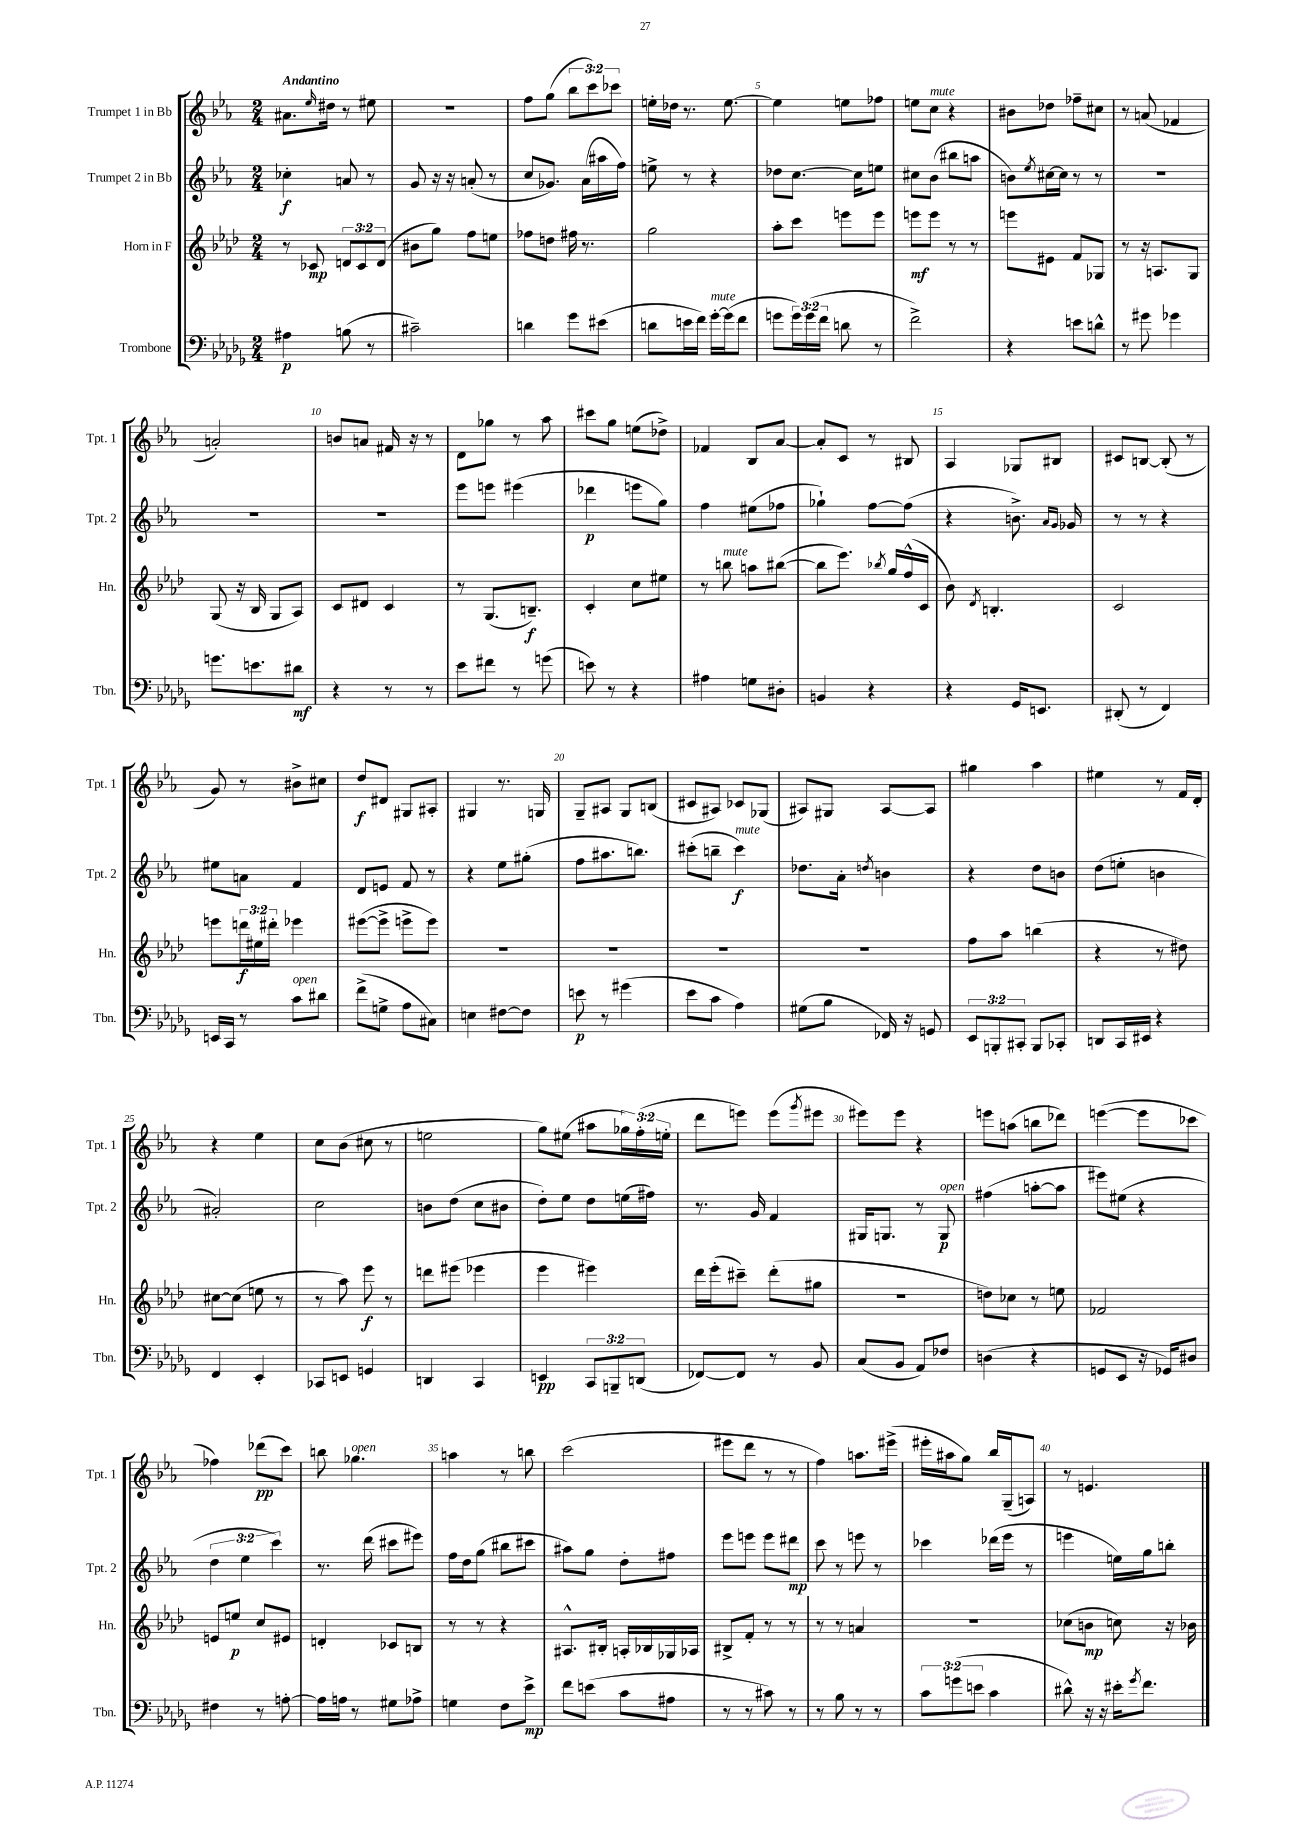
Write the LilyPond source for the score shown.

<<
\new StaffGroup <<
\new Staff = "s0" \with { instrumentName = "Trumpet 1 in Bb" shortInstrumentName = "Tpt. 1" } {
    \clef treble \key ees \major \numericTimeSignature \time 2/4 \override Staff.TupletNumber.text = #tuplet-number::calc-fraction-text \tempo "Andantino"
    ais'8. \grace { ees''16 } dis''16 r8 eis''8 |
    r2 |
    f''8 g''8( \tuplet 3/2 { bes''8 c'''8) ces'''8 } |
    e''16-. des''16 r8. e''8.~ |
    e''4 e''8 fes''8 |
    e''8 c''8^\markup { \italic "mute" } r4 |
    bis'8 des''8 fes''8-- cis''8 |
    r8 a'8( fes'4 |
    a'2-.) |
    b'8 a'8 fis'16 r16 r8 |
    d'8 ges''8 r8 aes''8 |
    cis'''8 g''8 e''8( des''8->) |
    fes'4 bes8 aes'8~ |
    aes'8-. c'8 r8 bis8 |
    aes4 ges8 bis8 |
    cis'8 b8~ b8-.( r8 |
    g'8) r8 bis'8-> cis''8 |
    d''8\f dis'8 gis8 ais8-. |
    gis4 r8. g16 |
    g8-- ais8 g8 b8( |
    cis'8 ais8) ces'8 ges8( |
    ais8) gis8 ais8~ ais8 |
    gis''4 aes''4 |
    eis''4 r8 f'16 d'16-. |
    r4 ees''4 |
    c''8 bes'8( cis''8 r8 |
    e''2 |
    g''8) eis''8( ais''8 \tuplet 3/2 { ges''16) f''16-.( e''16-. } |
    d'''8 e'''8) e'''8( \acciaccatura { g'''8 } eis'''8 |
    eis'''8) eis'''8 r4 |
    e'''8 a''8( b''8 des'''8) |
    e'''4~( e'''8 ces'''8 |
    fes''4) des'''8\pp( c'''8) |
    b''8 ges''4.^\markup { \italic "open" } |
    a''4 r8 b''8 |
    c'''2( |
    eis'''8 d'''8 r8 r8 |
    f''4) a''8. eis'''16->( |
    eis'''16-. ais''16 g''8) bes''16 g16--( a8) |
    r8 e'4. \bar "|." |
}
\new Staff = "s1" \with { instrumentName = "Trumpet 2 in Bb" shortInstrumentName = "Tpt. 2" } {
    \clef treble \key ees \major \numericTimeSignature \time 2/4 \override Staff.TupletNumber.text = #tuplet-number::calc-fraction-text
    ces''4-.\f a'8 r8 |
    g'8 r16 r16 a'8-.( r8 |
    c''8 ges'8.) aes'16( ais''16 f''16) |
    e''8-> r8 r4 |
    des''8 c''8.~ c''16 e''8 |
    cis''8 bes'8( bis''8 a''8 |
    b'8) \acciaccatura { ees''8 } cis''16~ cis''16 r8 r8 |
    R2 |
    R2 |
    R2 |
    ees'''8 e'''8 eis'''4( |
    des'''4\p e'''8 g''8) |
    f''4 eis''8( fes''8 |
    ges''4-!) f''8~ f''8( |
    r4 b'8.->) \grace { aes'16 g'16 } ges'16 |
    r8 r8 r4 |
    eis''8 a'8 f'4 |
    d'8 e'8 f'8 r8 |
    r4 ees''8 gis''8-.( |
    f''8 ais''8. b''8.) |
    cis'''8-.( b''8-- cis'''4\f^\markup { \italic "mute" }) |
    des''8. aes'16-. \acciaccatura { d''8 } b'4 |
    r4 d''8 b'8 |
    d''8( e''8-. b'4 |
    ais'2-.) |
    c''2 |
    b'8 d''8( c''8 bis'8 |
    d''8-.) ees''8 d''8 e''16( fis''16) |
    r8. g'16 f'4 |
    gis16 g8. r8 g8\p^\markup { \italic "open" } |
    fis''4( a''8~-. a''8 |
    eis'''8) eis''8( r4 |
    \tuplet 3/2 { d''4 ees''4 c'''4) } |
    r8. d'''16( cis'''8 eis'''8) |
    f''16 d''16 g''8( bis''8 cis'''8 |
    ais''8) g''8 d''8-. fis''8 |
    ees'''8 e'''8 e'''8 dis'''8\mp |
    c'''8 r8 e'''8 r8 |
    ces'''4 des'''16( ees'''16 r8 |
    e'''4 e''16) g''16 b''8-. \bar "|." |
}
\new Staff = "s2" \with { instrumentName = "Horn in F" shortInstrumentName = "Hn." } {
    \clef treble \key aes \major \numericTimeSignature \time 2/4 \override Staff.TupletNumber.text = #tuplet-number::calc-fraction-text
    r8 ces'8\mp \tuplet 3/2 { d'8 ces'8 d'8( } |
    bis'8 g''8) f''8 e''8 |
    fes''8 d''8 fis''16 r8. |
    g''2 |
    aes''8-. c'''8 e'''8 e'''8 |
    e'''8\mf e'''8 r8 r8 |
    e'''8 eis'8 f'8 ges8 |
    r8 r16 a8. g8 |
    g8( r16 bes16 g8 aes8) |
    c'8 dis'8 c'4 |
    r8 g8.( b8.--\f) |
    c'4-. c''8 eis''8 |
    r8 b''8^\markup { \italic "mute" } a''8 bis''8~( |
    bis''8 ees'''8.) \acciaccatura { bes''8 } g''16 f''16-^( c'16 |
    bes'8) \acciaccatura { des'8 } b4.-. |
    c'2 |
    e'''8 \tuplet 3/2 { d'''16\f eis''16 dis'''16-. } ees'''4 |
    eis'''8~( eis'''8-> e'''8-> e'''8) |
    R2 |
    R2 |
    R2 |
    R2 |
    f''8 aes''8 b''4( |
    r4 r8 dis''8) |
    cis''8~ cis''8( e''8 r8 |
    r8 aes''8) ees'''8\f r8 |
    d'''8 eis'''8( ees'''4 |
    ees'''4 eis'''4) |
    des'''16 ees'''16-.( cis'''8--) des'''8-.( gis''8 |
    r2 |
    d''8) ces''8 r8 e''8 |
    fes'2 |
    e'8 e''8\p c''8 eis'8 |
    d'4-. ces'8 b8 |
    r8 r8 r4 |
    ais8.-^ bis16-. a16-. bes16 ges16 aes16 |
    bis8-> f'8-. r8 r8 |
    r8 r8 a'4 |
    R2 |
    ces''8( b'8\mp c''8) r16 bes'16 \bar "|." |
}
\new Staff = "s3" \with { instrumentName = "Trombone" shortInstrumentName = "Tbn." } {
    \clef bass \key des \major \numericTimeSignature \time 2/4 \override Staff.TupletNumber.text = #tuplet-number::calc-fraction-text
    ais4\p b8( r8 |
    cis'2--) |
    d'4 ges'8 eis'8( |
    d'8 e'16 f'16) ges'16~-.^\markup { \italic "mute" } ges'16( f'8 |
    g'8 \tuplet 3/2 { g'16) g'16( f'16 } d'8 r8 |
    f'2->) |
    r4 e'8 d'8-^ |
    r8 gis'8 ges'4 |
    g'8. e'8. dis'8\mf |
    r4 r8 r8 |
    ees'8 fis'8 r8 g'8( |
    e'8) r8 r4 |
    ais4 g8 dis8-. |
    b,4 r4 |
    r4 ges,16 e,8. |
    dis,8-.( r8 f,4) |
    e,16 c,16 r8 c'8^\markup { \italic "open" } dis'8 |
    f'8->( g8-> aes8 cis8) |
    e4 fis8~ fis8 |
    e'8\p r8 gis'4( |
    ees'8 c'8 aes4) |
    gis8( bes8 fes,16) r16 g,8 |
    \tuplet 3/2 { ees,8 b,,8-. cis,8-. } b,,8 ces,8-. |
    d,8 c,16 eis,16 r4 |
    f,4 ees,4-. |
    ces,8 e,8 g,4 |
    d,4 c,4 |
    e,4\pp \tuplet 3/2 { c,8 b,,8-- d,8( } |
    fes,8~) fes,8 r8 bes,8 |
    c8( bes,8 aes,8) fes8 |
    d4( r4 |
    g,8 ees,8 r16 ges,16) dis8 |
    fis4 r8 a8~-. |
    a16 a16 r8 gis8 aes8-> |
    g4 f8 ees'8->\mp |
    f'8 e'8( c'8 ais8 |
    r8 r8 cis'8) r8 |
    r8 bes8 r8 r8 |
    \tuplet 3/2 { c'8 g'8( e'8 } c'4 |
    dis'8-^) r16 r16 eis'16-. \acciaccatura { ges'8 } f'8. \bar "|." |
}
>>
>>
\layout { \context { \Score \override BarNumber.break-visibility = ##(#f #t #t) barNumberVisibility = #(every-nth-bar-number-visible 5) } }
